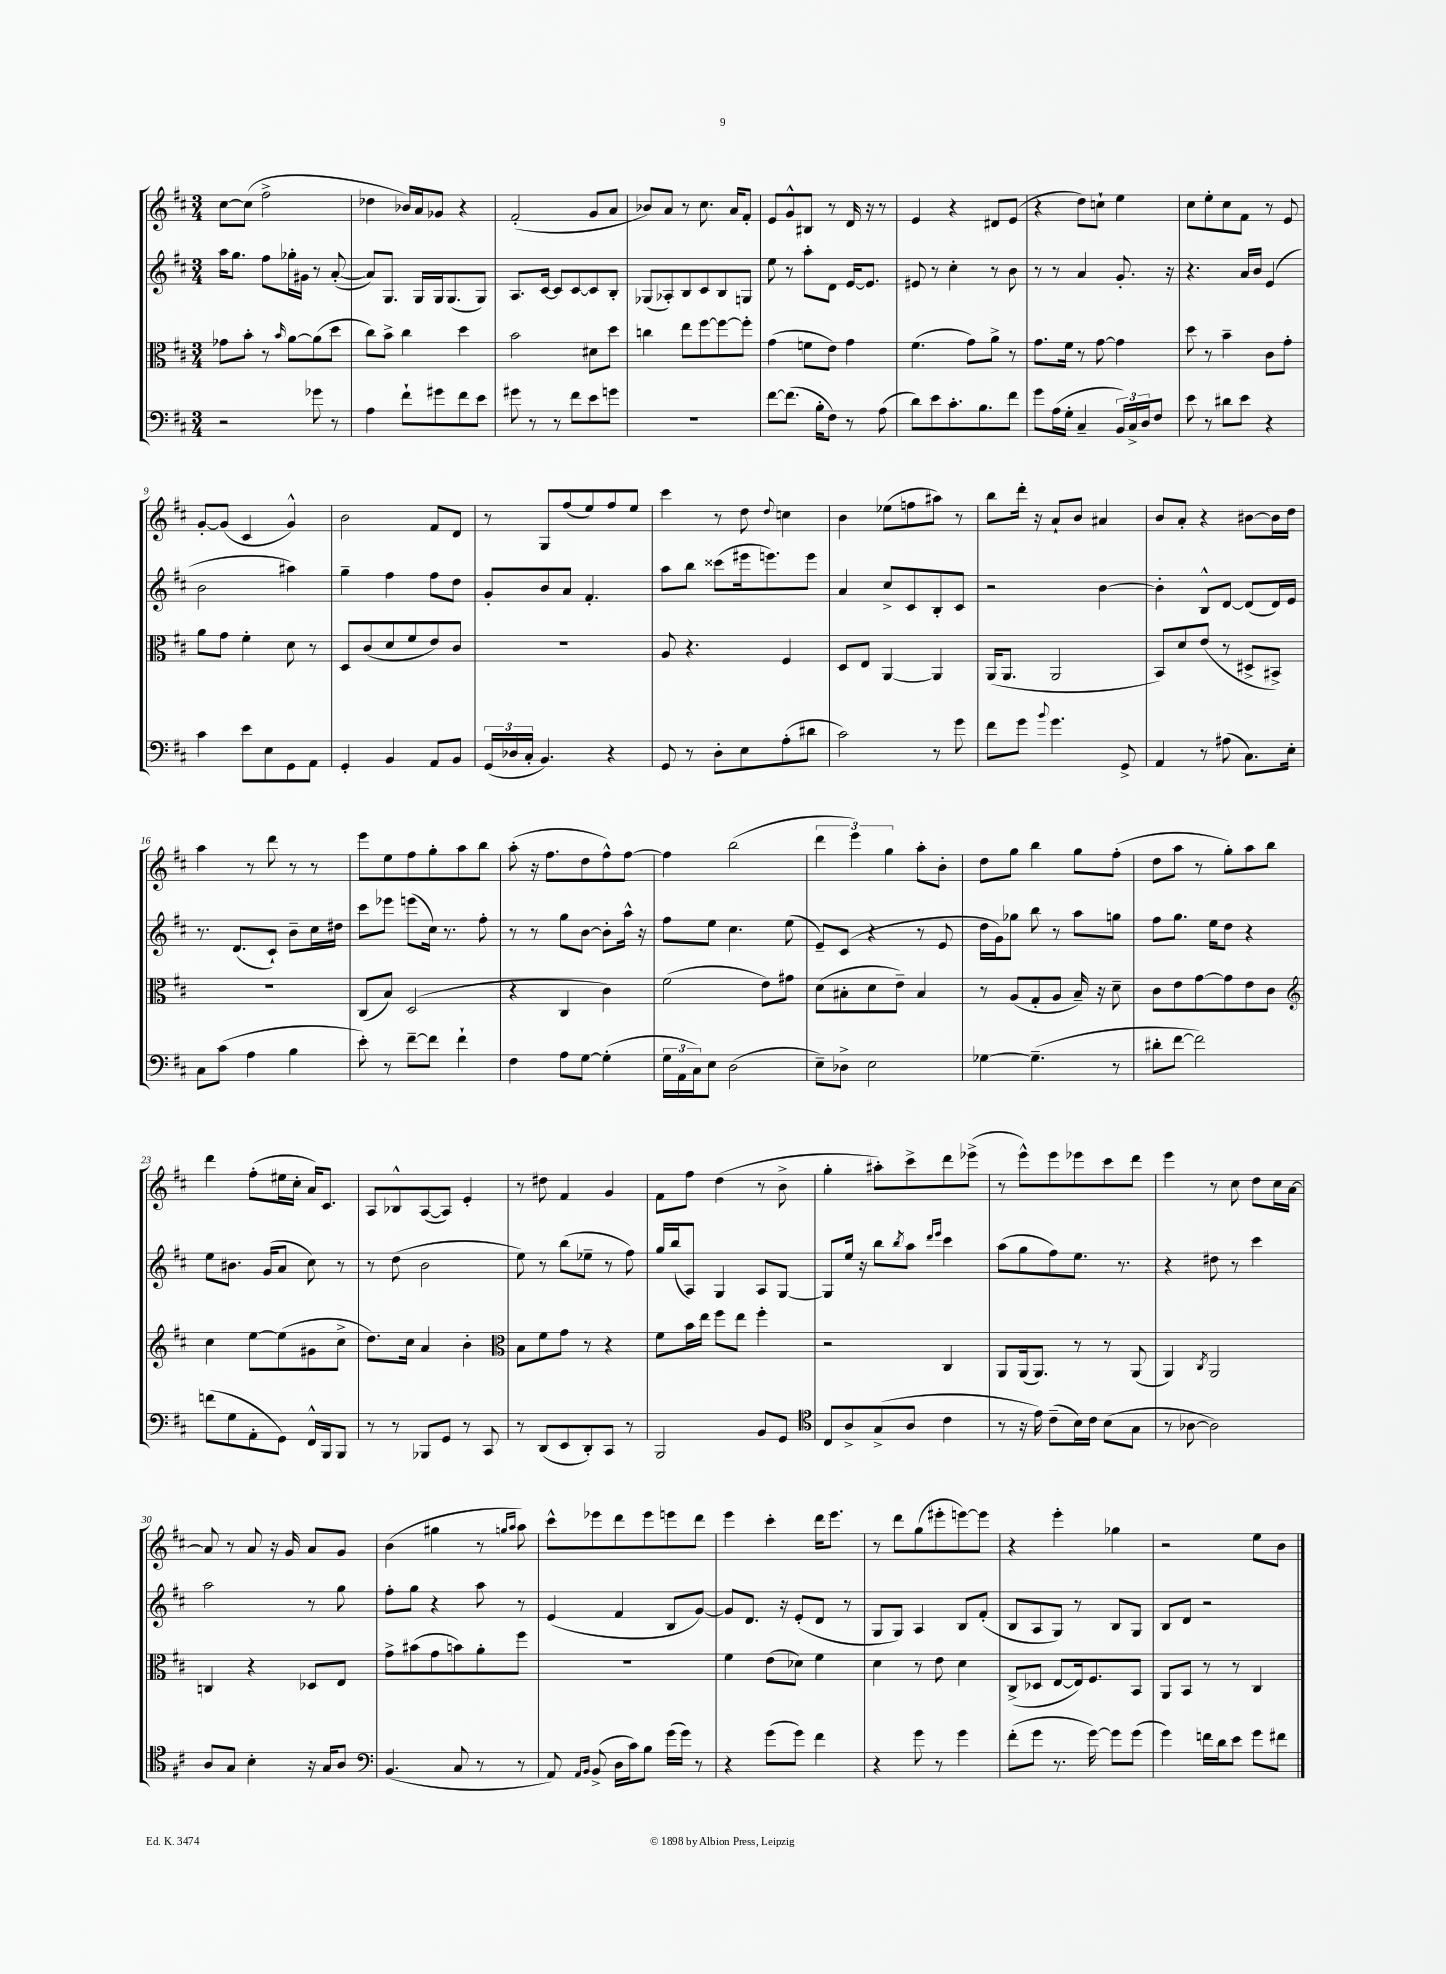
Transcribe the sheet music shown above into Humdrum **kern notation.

**kern	**kern	**kern	**kern
*part4	*part3	*part2	*part1
*staff4	*staff3	*staff2	*staff1
*clefF4	*clefC3	*clefG2	*clefG2
*k[f#c#]	*k[f#c#]	*k[f#c#]	*k[f#c#]
*M3/4	*M3/4	*M3/4	*M3/4
=1	=1	=1	=1
2r	8g-X\L	16aa\KL	[8cc#\L
.	.	8.gg\J	.
.	8b'\J	.	(8cc#\J]
.	8r	8ff#\L	2ff#^\
.	16qqb/	.	.
.	[8a\L	16gg-X'\L	.
.	.	16g#X\JJ	.
8g-X\	(8a\]	8r	.
8r	8dd\J	([8a'/	.
=2	=2	=2	=2
4A\	8cc#\L)	8a/L])	4dd-X\
.	8b^\J	8.G/J	.
8f#`\L	4cc#\	.	16b-X/LL)
.	.	16G/LL	16a/J
8g#X\	.	16G/J	8g-X/J
.	.	(8.G/	.
8f#\	4dd\	.	4r
8e\J	.	8G/J)	.
=3	=3	=3	=3
8g#X\	2b\	8.A/L	(2f#'/
8r	.	.	.
.	.	[16c#/Jk	.
8r	.	8c#/L]	.
8f#\L	.	[8c#/	.
8e\	8d#X\L	8c#/]	8g/L
8gn\J	8dd\J	8B'/J	8a/J
=4	=4	=4	=4
2.r	4ccn\	(8G-X/L	8b-X/L)
.	.	8A-X'/)	8a/J
.	8ee\L	8B/	8r
.	[8ff#\	8c#/	8.cc#\
.	8ff#\_	8B/	.
.	.	.	16a/KL
.	8ff#'\J]	8Gn/J	8f#'/J
=5	=5	=5	=5
[8f#\L	(4g\	8ee\	8e/L
(8.f#\J]	.	8r	8g^^/
.	8fn\L	8aa'\L	8B#X/J
16B'\KL	.	.	.
8F#\J)	8e\J)	8d\J	8r
8r	4g\	[16e/KL	16d/
.	.	8.e/J]	16r
(8A\	.	.	8r
=6	=6	=6	=6
8d\L)	(4.f#\	8e#X/	4e/
8e\	.	8r	.
8.c#'\	.	4cc#'\	4r
.	8g\L)	.	.
8.B\	.	.	.
.	8a^\J	8r	8d#X/L
8f#\J	8r	8b\	(8e/J
=7	=7	=7	=7
8g\L	8.g\L	8r	4r
(16A\L	.	8r	.
16G'\JJ	16f#\Jk	.	.
4C#~/	8r	4a/	8dd\L)
.	[8g\	.	8ccn`\J
24BB/LL)	4g\]	8.g'/	4ee\
24C#^/	.	.	.
24D/J	.	.	.
8F#/J	.	.	.
.	.	16r	.
=8	=8	=8	=8
8e\	8dd\	4.r	8cc#\L
8r	8r	.	8ee'\
8d#X\L	4b~\	.	8cc#\
8e\J	.	16a/LL	8f#\J
.	.	16b/JJ	.
4r	8c#\L	(4e/	8r
.	8g'\J	.	8e/
!!LO:LB:g=z
=9	=9	=9	=9
4c#\	8a\L	2b\	[8g'/L
.	8g\J	.	(8g/J]
8e\L	4f#'\	.	4c#/
8E\	.	.	.
8GG\	8d\	4aa#X\)	4g^^/)
8AA\J	8r	.	.
=10	=10	=10	=10
4GG'/	8D/L	4gg~\	2b\
.	(8c#/	.	.
4BB/	8d/	4ff#\	.
.	8f#/	.	.
8AA/L	8e/)	8ff#\L	8f#/L
8BB/J	8c#/J	8dd\J	8d/J
=11	=11	=11	=11
(24GG/LL	2.r	8g'/L	8r
24D-X/	.	.	.
24C#'/JJ	.	.	.
4.BB/)	.	8b/	8G/L
.	.	8a/J	(8ff#/
.	.	4.f#'/	8ee/)
4r	.	.	8ff#/
.	.	.	8ee/J
=12	=12	=12	=12
8GG/	8A/	8aa\L	4ccc#\
8r	4.r	8bb\J	.
8D'\L	.	(8ccc##X\L	8r
8E\	.	16eee#X\k	8dd\
.	.	8.eeen\)	.
.	.	.	8qqdd/
(8A'\	4F#/	.	4ccn\
8d#X\J	.	8eee\J	.
=13	=13	=13	=13
2c#\)	8D/L	4a/	4b\
.	8E/J	.	.
.	[4AA/	8cc#^/L	(8ee-X\L
.	.	8c#/	8ffn\
8r	4AA/]	8B'/	8aa#X\J)
8g\	.	8c#/J	8r
=14	=14	=14	=14
8f#\L	(16AA/KL	2r	8bb\L
.	8.AA/J	.	.
8g\J	.	.	16ddd'\Jk
.	.	.	16r
8qqb/	.	.	.
4.g\	2AA/	.	8a`/L
.	.	.	8b/J
.	.	[4b\	4a#X/
8GG^/	.	.	.
=15	=15	=15	=15
4AA/	8BB/L)	4b'\]	8b/L
.	8d/	.	8a'/J
8r	(8e/J	8B^^/L	4r
(8A#X\	8r	[8d/J	.
8.C#\L)	8D#X^/L	(8d/L]	[8b#X\L
.	8BB#X^/J)	16d/L)	16b#\L]
16E'\Jk	.	16e/JJ	16dd\JJ
!!LO:LB:g=z
=16	=16	=16	=16
8C#\L	2.r	8.r	4aa\
(8c#\J	.	.	.
.	.	(8.d/L	.
4A\	.	.	8r
.	.	8c#`/J)	8ddd\
4B\	.	8b~\L	8r
.	.	16cc#\L	8r
.	.	16dd#X\JJ	.
=17	=17	=17	=17
8e'\)	(8C#/L	8ccc#\L	8eee\L
8r	8B/J)	8eee-X\J	8ee\
[8f#~\L	(2D/	(8eeen\L	8ff#\
8f#\J]	.	16cc#\Jk)	8gg'\
.	.	8.r	.
4f#`\	.	.	8aa\
.	.	8ff#'\	8bb\J
=18	=18	=18	=18
4F#\	4r	8r	(8aa'\
.	.	8r	16r
.	.	.	8.ff#\L
8A\L	4C#/	8gg\L	.
[8G\J	.	[8b\J	8dd\
(4G'\]	4c#\)	8b'\L]	8ff#^^\)
.	.	16aa^^\Jk	[8ff#\J
.	.	16r	.
=19	=19	=19	=19
24G\LL	(2f#\	8ff#\L	4ff#\]
24AA\	.	.	.
24C#\J)	.	.	.
8E\J	.	8ee\J	.
(2D\	.	4.cc#\	(2bb\
.	8e\L)	.	.
.	8g#X\J	(8ee\	.
=20	=20	=20	=20
8E~\L)	(8d\L	8e~/L)	6ddd\
8D-X^\J	8B#X'\	(8c#/J	.
.	.	.	6eee\)
2E\	8d\	4r	.
.	.	.	6gg\
.	8e~\J)	.	.
.	4B#/	8r	8aa'\L
.	.	8e/	8b'\J
=21	=21	=21	=21
[4G-X\	8r	16dd\LL	8dd\L
.	.	16g\J)	.
.	(8A/L	8gg-X\J	8gg\J
(4.G-~\]	8G'/	8bb\	4bb\
.	8A/J	8r	.
.	16B~/)	8aa\L	8gg\L
.	16r	.	.
8r	8d~\	8ggn\J	(8ff#'\J
=22	=22	=22	=22
8d#X'\L	8c#\L	8ff#\L	8dd\L
[8f#\J	8e\	8.gg\J	8aa\J
2f#\])	[8g\	.	8r
.	.	16ee\KL	.
.	8g\]	8dd\J	8gg'\L)
.	8e\	4r	8aa\
.	8c#\J	.	8bb\J
!!LO:LB:g=z
=23	=23	=23	=23
*	*clefG2	*	*
(8fn\L	4cc#\	8ee\L	4ddd\
8G\	.	8.b#X\J	.
8AA'\	[8ee\L	.	(8ff#'\L
.	.	(16g/KL	.
8GG\J)	(8ee\]	8a/J	16ee#X\L
.	.	.	16cc#'\JJ
16FF#^^/LL	8g#X\	8cc#\)	16a/KL)
16BBB/J	.	.	8.c#/J
8BBB/J	8cc#^\J	8r	.
=24	=24	=24	=24
8r	8.dd\L)	8r	8A/L
8r	.	(8dd\	8B-X^^/
.	16cc#\Jk	.	.
8BBB-X/L	4a/	2b\	([8A/
8GG/J	.	.	8A/J])
8r	4b'\	.	4e'/
8CC#/	.	.	.
=25	=25	=25	=25
*	*clefC3	*	*
8r	8B\L	8ee\)	8r
(8DD/L	8f#\	8r	8dd#X\
8EE/	8g\J	(8bb\L	4f#/
8DD'/)	8r	8ee-X~\J	.
8CC#/J	4r	8r	4g/
8r	.	8ff#\)	.
=26	=26	=26	=26
2BBB/	8f#\L	16gg/LL	8f#\L
.	.	(16bb/J	.
.	16b\L	8A/J)	8ff#\J
.	16ee\JJ	.	.
.	8ff#\L	4G/	(4dd\
.	8ee\J	.	.
8BB/L	4ff#'\	8A/L	8r
8GG/J	.	[8G/J	8b^\
=27	=27	=27	=27
*clefC4	*	*	*
8C#/L	2r	8G/L]	4gg'\
8A^/	.	16ee/Jk	.
.	.	16r	.
(8G^/	.	8bb\L	8aa#X'\L)
.	.	8qbb/	.
8A/J	.	8aa\J	8ccc#^\
.	.	16qqddd/LL	.
.	.	16qqeee/JJ	.
4c#\	4C#/	4ccc#\	8ddd\
.	.	.	(8eee-X^\J
=28	=28	=28	=28
8r	8AA/L	(8aa\L	8r
16r	(16AA/k	8gg\	8eee^^\L)
16e\)	8.AA/J)	.	.
(8c#~\L	.	8ff#\)	8eee\
16B\L)	8r	8.ee\J	8eee-X\
16c#\JJ	.	.	.
(8B\L	8r	.	8ccc#\
.	.	8.r	.
8G\J	(8AA/	.	8ddd\J
=29	=29	=29	=29
8r	4AA/)	4r	4eee\
[8A-X\	.	.	.
.	8qC#/	.	.
2A-\])	2AA/	8dd#X\	8r
.	.	8r	8cc#\
.	.	4ccc#\	8dd\L
.	.	.	16cc#\L
.	.	.	[16a\JJ
!!LO:LB:g=z
=30	=30	=30	=30
8A/L	4Cn/	2aa\	8a/]
8G/J	.	.	8r
4B'\	4r	.	8a/
.	.	.	16r
.	.	.	16g/
16r	8D-X/L	8r	8a/L
16G/KL	.	.	.
8A/J	8E/J	8gg\	8g/J
=31	=31	=31	=31
*clefF4	*	*	*
(4.BB/	8g^\L	8ff#'\L	(4b\
.	(8b#X\	8gg\J	.
.	8g\	4r	4gg#X\
8C#/	8bn\)	.	.
8r	8a'\	8aa\	8r
.	.	.	16qqggn/LL
.	.	.	16qqaa/JJ
8r	8ff#\J	8r	8aa\)
=32	=32	=32	=32
8AA/)	2.r	(4e/	8ccc#^^\L
16qqAA/LL	.	.	.
16qqBB/JJ	.	.	.
(8BB^/	.	.	8eee-X\
16D\LL	.	4f#/	8ddd\
16c#\J)	.	.	.
8B\J	.	.	8eee-\
(16g\LL	.	8B/L	8eeen\
16g\JJ)	.	.	.
8r	.	[8g/J)	8ddd\J
=33	=33	=33	=33
4r	4f#\	8g/L]	4eee\
.	.	8.d/J	.
(8g\L	(8e\L	.	4ccc#'\
.	.	16r	.
8g\J)	8d-X\J)	(8e'/L	.
4f#\	4f#\	8d/J	16ddd\KL
.	.	.	8.eee\J
.	.	8r	.
=34	=34	=34	=34
4r	4d\	8G/L	8r
.	.	8G/J)	8ddd\L
8g\	8r	4A/	(8gg\
8r	8e\	.	8eee#X'\
4g\	4d\	8B/L	[8eeen\)
.	.	(8f#'/J	8eee\J]
=35	=35	=35	=35
(8f#'\L	(8C#^/L	8B/L	4r
8g\J	8D-X/J	8A/	.
8.r	[8E/L	8G/J)	4eee'\
.	16E/k])	8r	.
[16g\)	8.F#/	.	.
8g\L]	.	8B/L	4gg-X\
(8g\J	8BB/J	8G/J	.
=36	=36	=36	=36
4g\)	8AA/L	8B/L	2r
.	8BB/J	8d/J	.
16fn\LL	8r	2r	.
16d\J	.	.	.
8e\J	8r	.	.
8g\L	4C#/	.	8ee\L
8f#X\J	.	.	8b\J
==	==	==	==
*-	*-	*-	*-
